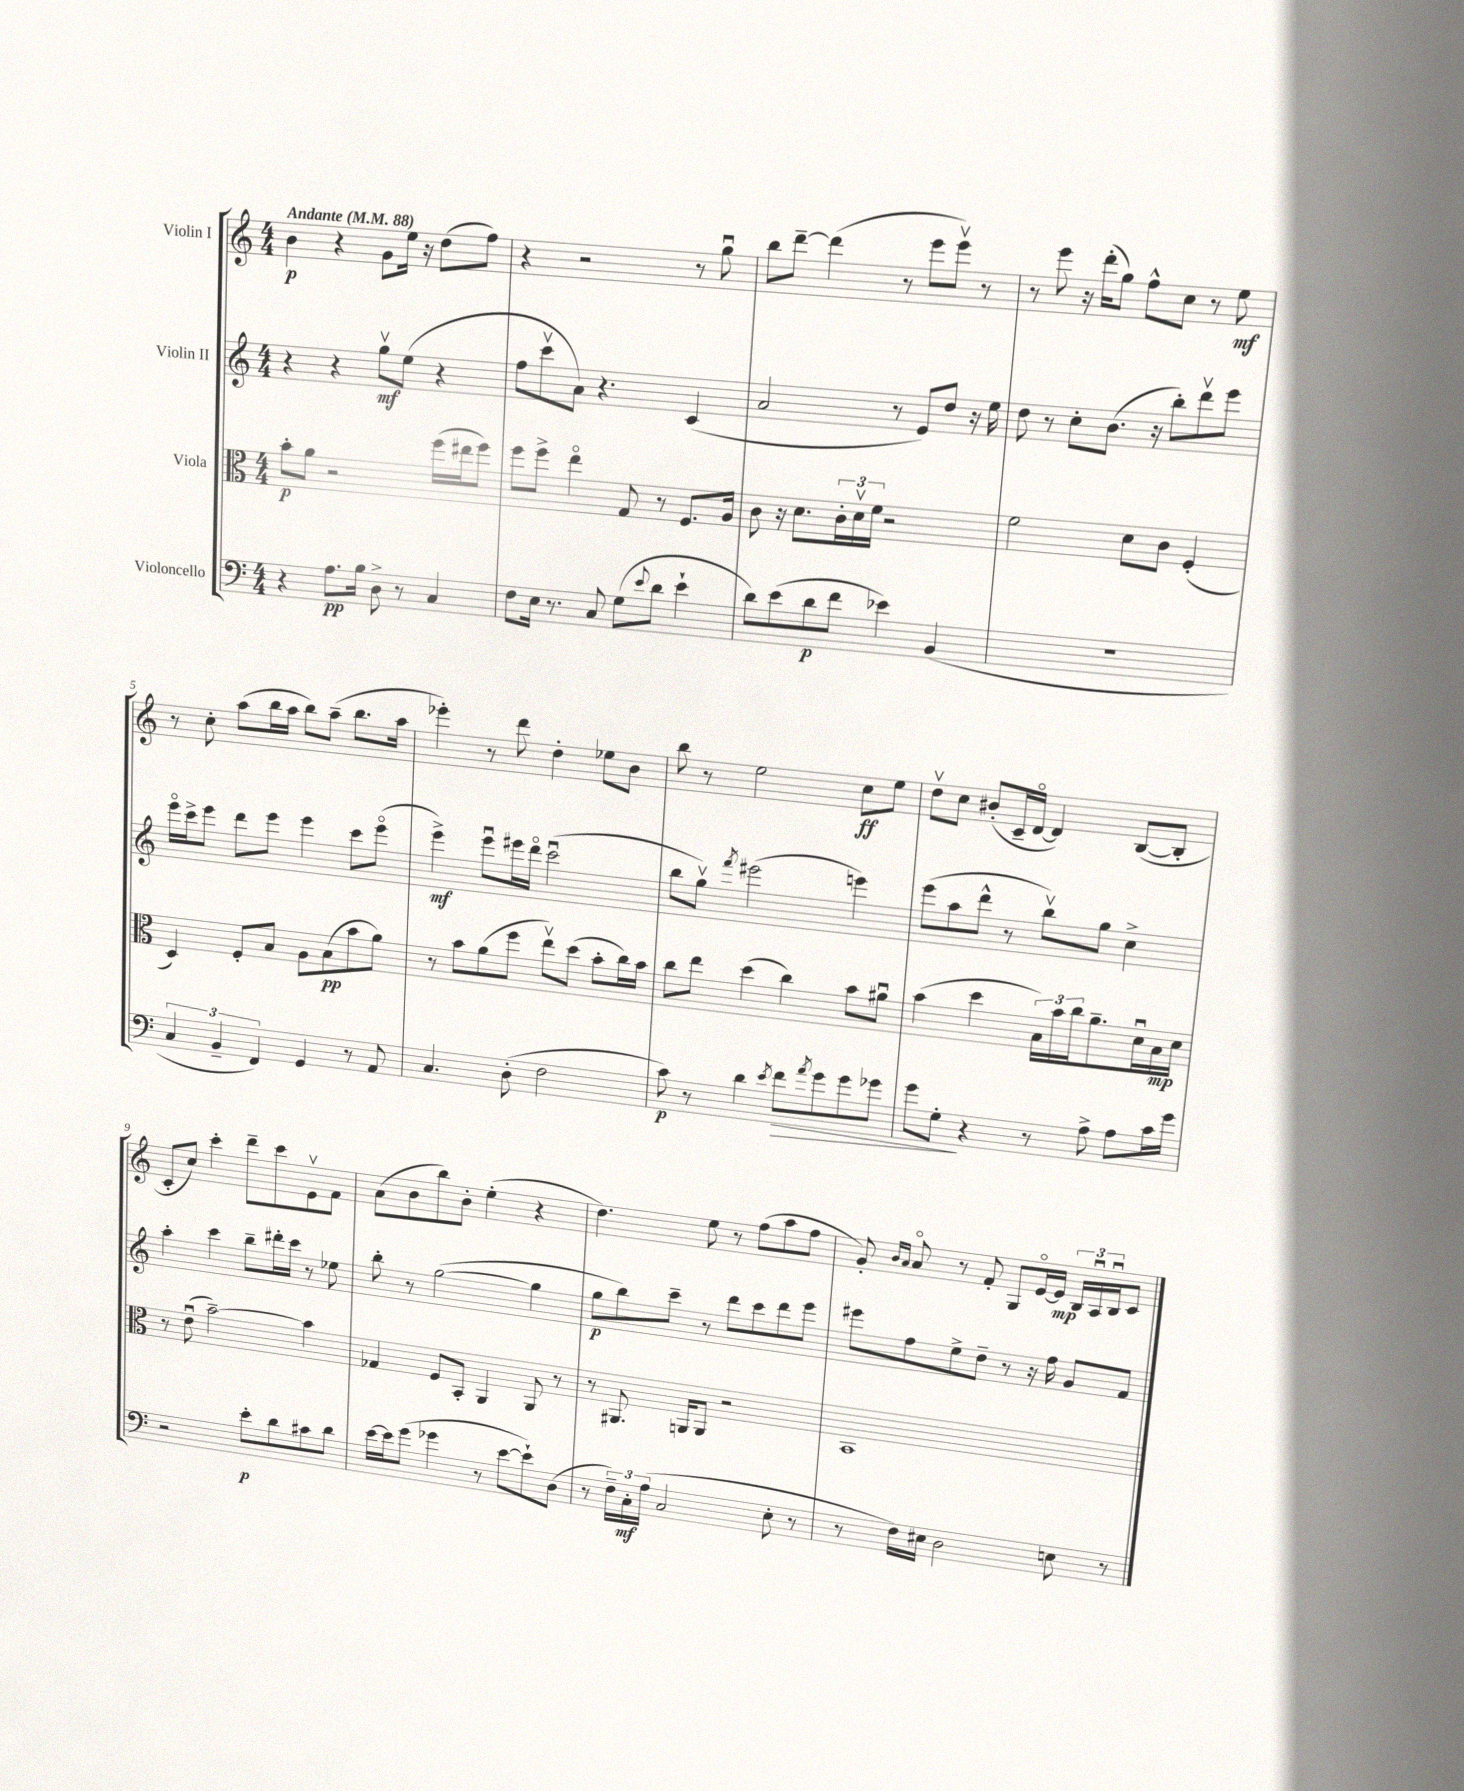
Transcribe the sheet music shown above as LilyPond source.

<<
\new StaffGroup <<
\new Staff = "s0" \with { instrumentName = "Violin I" } {
    \clef treble \key c \major \numericTimeSignature \time 4/4 \tempo "Andante" 4 = 88
    b'4\p r4 g'8 e''16 r16 d''8( f''8) |
    r4 r2 r8 g''8\downbow |
    b''8 d'''8~-- d'''4( r8 e'''8 e'''8\upbow) r8 |
    r8 e'''8 r16 d'''16-.( g''8) f''8-^ c''8 r8 e''8\mf |
    r8 c''8-. a''8( b''16 a''16 b''8) a''8--( b''8. a''16 |
    ees'''4-.) r8 d'''8 d''4-. ees''8 b'8 |
    b''8 r8 e''2 c''8\ff e''8 |
    d''8\upbow c''8 bis'8-.( c'16-- d'16~\flageolet d'4) b8~( b8-. |
    c'8-. c''8) c'''4-. d'''8-- c'''8 e'8\upbow f'8 |
    a'8( b'8 b''8) b'8-. e''4-.( r4 |
    d''4.) e''8 r8 f''8( a''8 f''8 |
    g'8-.) \grace { b'16 a'16 } a'8\flageolet r8 f'8-. g8 e'16~\flageolet e'16\mp \tuplet 3/2 { b16 a16\downbow b16\downbow } c'8 \bar "|." |
}
\new Staff = "s1" \with { instrumentName = "Violin II" } {
    \clef treble \key c \major \numericTimeSignature \time 4/4
    r4 r4 g''8\upbow\mf e''8( r4 |
    f''8 c'''8\upbow a'8) r4. c'4( |
    a'2 r8 e'8) d''8 r16 e''16 |
    d''8 r8 c''8-. b'8.( r16 b''8-.) d'''8\upbow e'''8 |
    e'''16\flageolet c'''16-> e'''8 d'''8 e'''8 e'''4 c'''8 e'''8\flageolet( |
    e'''4->\mf) e'''8\downbow eis'''16 d'''16\flageolet c'''2\downbow( |
    b''8 g''8\upbow) \acciaccatura { f'''8 } eis'''2( e'''4) |
    e'''8( a''8 d'''8-^ r8 b''8\upbow) g''8 c''4-> |
    a''4-. c'''4 b''8-- dis'''16-. c'''16 r8 ees''8 |
    b''8-. r8 g''2~( g''4 |
    g''8\p b''8) c'''8-- r8 d'''8 c'''8 d'''8 e'''8 |
    eis'''8 f''8 e''8-> d''8-- r8 r16 f''16 g'8 f'8 \bar "|." |
}
\new Staff = "s2" \with { instrumentName = "Viola" } {
    \clef alto \key c \major \numericTimeSignature \time 4/4
    b'8-.\p a'8 r2 f''16( eis''16 f''8) |
    f''8 f''8-> e''4\flageolet g8 r8 f8. a16 |
    c'8 r16 d'8. \tuplet 3/2 { c'16-. d'16\upbow f'16 } r2 |
    f'2 d'8 c'8 f4-.( |
    d4) f8-. b8 a8 b8\pp( b'8 a'8) |
    r8 b'8 a'8( f''8 e''8\upbow) d''8( b'8-. c''16) b'16 |
    c''8 e''8 d''4( c''4) b'8 ais'8\downbow |
    b'4( d''4 \tuplet 3/2 { b16) b'16 c''16 } a'8.-- d'16\downbow b16\mp d'16 |
    r8 e'8\downbow( b'2~--) b'4 |
    ges4 f8 b,8-. a,4 a,8 r8 |
    r8 ais,8. a,16 a,8 r2 |
    b,1 \bar "|." |
}
\new Staff = "s3" \with { instrumentName = "Violoncello" } {
    \clef bass \key c \major \numericTimeSignature \time 4/4
    r4 a8.\pp b16 d8-> r8 c4 |
    f8 e16 r8. c8 g8( \appoggiatura { e'8 } d'8 e'4-! |
    d'8) e'8( d'8\p f'8 ees'4) b,4( |
    R1 |
    \tuplet 3/2 { c4 b,4-- f,4) } g,4 r8 a,8 |
    c4. d8-.( f2 |
    c'8\p) r8 d'4 \acciaccatura { e'8 } f'8\> \acciaccatura { a'8 } g'8 g'8 ges'8 |
    g'8 g8-.\! r4 r8 a8-> a8 c'16 g'16 |
    r2 e'8-.\p d'8 cis'8 d'8 |
    e'16~ e'16 g'8( ges'4 r8 e'8~ e'8-!) d8( |
    r8 \tuplet 3/2 { f16--) c16-.\mf a16( } c2 e8-. r8 |
    r8 f16) eis16 d2 e8 r8 \bar "|." |
}
>>
>>
